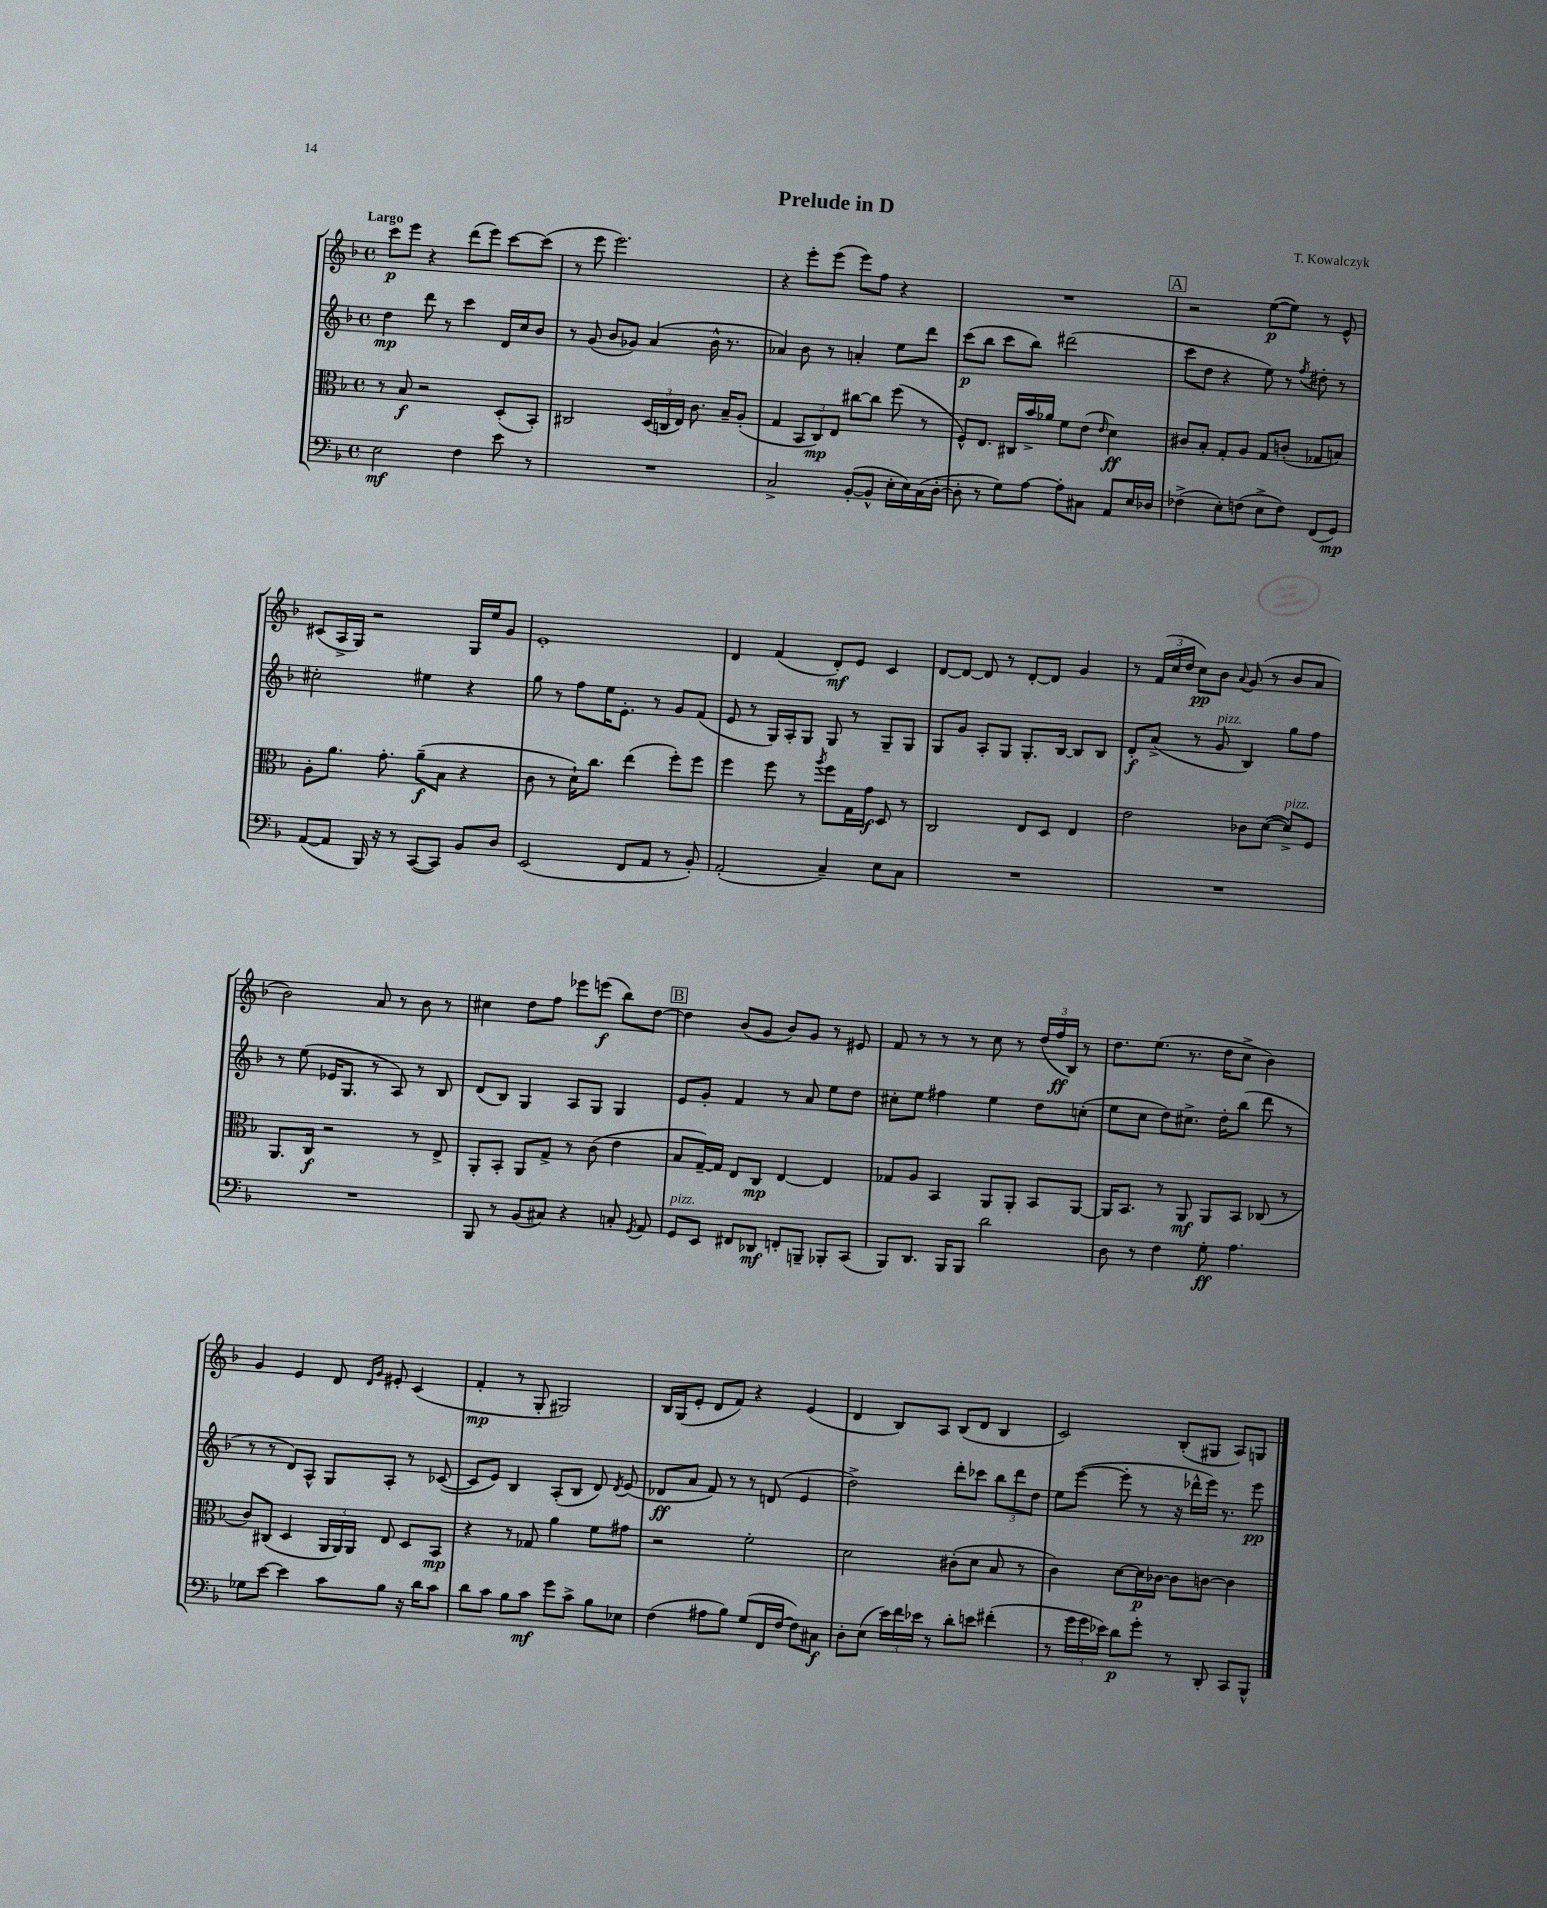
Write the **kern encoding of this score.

**kern	**dynam	**kern	**dynam	**kern	**dynam	**kern	**dynam
*part4	*part4	*part3	*part3	*part2	*part2	*part1	*part1
*staff4	*staff4	*staff3	*staff3	*staff2	*staff2	*staff1	*staff1
*clefF4	*	*clefC3	*	*clefG2	*	*clefG2	*
*k[b-]	*	*k[b-]	*	*k[b-]	*	*k[b-]	*
*M4/4	*	*M4/4	*	*M4/4	*	*M4/4	*
*met(c)	*	*met(c)	*	*met(c)	*	*met(c)	*
=1	=1	=1	=1	=1	=1	=1	=1
!	!	!	!	!	!	!LO:TX:a:B:t=Largo	!
2E\	mf	8r	.	4dd\	mp	8ccc\L	p
.	.	8B-/	f	.	.	8eee\J	.
.	.	2r	.	8ddd\	.	4r	.
.	.	.	.	8r	.	.	.
4F\	.	.	.	4ccc\	.	(8ddd\L	.
.	.	.	.	.	.	8eee\J)	.
8e\	.	(8D'/L	.	16d/LL	.	[8ccc\L	.
.	.	.	.	16cc/J	.	.	.
8r	.	8BB-'/J)	.	8b-/J	.	(8ccc\J]	.
=2	=2	=2	=2	=2	=2	=2	=2
1r	.	2C#X/	.	8r	.	8r	.
.	.	.	.	(8g/	.	8eee\	.
.	.	.	.	8b-/L	.	2.eee\)	.
.	.	.	.	8g-X/J)	.	.	.
.	.	(24D/LL	.	(4a/	.	.	.
.	.	24Cn/	.	.	.	.	.
.	.	24E/JJ)	.	.	.	.	.
.	.	8.c\	.	.	.	.	.
.	.	.	.	16b-^^\	.	.	.
.	.	16B-~/KL	.	8.r	.	.	.
.	.	(8A'/J	.	.	.	.	.
=3	=3	=3	=3	=3	=3	=3	=3
2C^/	.	4G/	.	4a-X/)	.	4r	.
.	.	12BB-/L	.	8b-\	.	8eee'\L	.
.	.	12C/)	mp	.	.	.	.
.	.	.	.	8r	.	(8eee\J	.
.	.	12E/J	.	.	.	.	.
([8BB-'/L	.	[8cc#X\L	.	4an'/	.	8eee\L)	.
8BB-^^/J]	.	8cc#\J]	.	.	.	8ff\J	.
16E'\LL	.	(8ff\	.	8ee\L	.	4r	.
16E\)	.	.	.	.	.	.	.
(16C\	.	8r	.	8ddd\J	.	.	.
[16D'\JJ	.	.	.	.	.	.	.
=4	=4	=4	=4	=4	=4	=4	=4
8D'\]	.	8F^^/L)	.	(8ccc\L	p	1r	.
8r	.	8.E/J	.	8bb-\J	.	.	.
8G\L)	.	.	.	8ccc\L	.	.	.
.	.	16C#X/LL	.	.	.	.	.
[8A\J	.	16b-^/	.	8bb-\J)	.	.	.
.	.	16a-X/JJ	.	.	.	.	.
8A'\L]	.	8f\L	.	(2ddd#X\	.	.	.
8C#X\J	.	(8e\J	.	.	.	.	.
.	.	16qqe/	.	.	.	.	.
8AA/L	.	4d\)	ff	.	.	.	.
16E/L	.	.	.	.	.	.	.
16D-X/JJ	.	.	.	.	.	.	.
!!LO:REH:place=s1:t=A
=5	=5	=5	=5	=5	=5	=5	=5
(4F-X^\	.	8c#X/L	.	8ccc\L	.	2r	.
.	.	8B-'/J	.	8dd\J	.	.	.
8E'\L)	.	8G'/L	.	4r	.	.	.
(8Fn\J	.	8A/J	.	.	.	.	.
8E^\L	.	8G/L	.	8ee\)	.	([8ee\L	p
8F\J)	.	(8cn'/J	.	8r	.	8ee\J])	.
.	.	.	.	8qff/	.	.	.
(8FF/L	.	8G-X/L	.	8dd#X'\	.	8r	.
8GG/J)	mp	8Bn/J)	.	8r	.	8e^^/	.
!!LO:LB:g=z
=6	=6	=6	=6	=6	=6	=6	=6
([8AA/L	.	8A'\L	.	2cc#X'\	.	(8c#X/L	.
8AA/J]	.	8.a\J	.	.	.	16A^/L	.
.	.	.	.	.	.	16G/JJ)	.
16BBB-/)	.	.	.	.	.	2r	.
16r	.	8.g'\	.	.	.	.	.
8r	.	.	.	.	.	.	.
([8CC/L	.	(8a~\L	f	4ee#X\	.	.	.
8CC/J])	.	8B-\J	.	.	.	.	.
8BB-/L	.	4r	.	4r	.	16G/LL	.
.	.	.	.	.	.	16ee/J	.
8D/J	.	.	.	.	.	8g/J	.
=7	=7	=7	=7	=7	=7	=7	=7
(2EE/	.	8c\	.	8gg\	.	1e'	.
.	.	8r	.	8r	.	.	.
.	.	16d`\KL)	.	8ff\L	.	.	.
.	.	8.cc\J	.	.	.	.	.
.	.	.	.	16ee\K	.	.	.
.	.	.	.	8.e'\J	.	.	.
8FF/L	.	(4ee\	.	.	.	.	.
8AA/J	.	.	.	8r	.	.	.
8r	.	8ff'\L)	.	8g/L	.	.	.
8BB-'/)	.	8ff\J	.	(8f/J	.	.	.
=8	=8	=8	=8	=8	=8	=8	=8
(2AA'/	.	4ff\	.	8e/	.	4d/	.
.	.	.	.	8r	.	.	.
.	.	8ff\	.	16G/LL)	.	(4f/	.
.	.	.	.	16A'/J	.	.	.
.	.	8r	.	8G/J	.	.	.
.	.	8qaa/	.	.	.	.	.
4C~/)	.	8ff\L	.	8G/	.	8d'/L)	mf
.	.	16G\L	.	8r	.	8e/J	.
.	.	16g\JJ	f	.	.	.	.
8E\L	.	8D/	.	8G~/L	.	4c/	.
8C\J	.	8r	.	8G/J	.	.	.
=9	=9	=9	=9	=9	=9	=9	=9
1r	.	2C/	.	8G/L	.	[8d/L	.
.	.	.	.	8g/J	.	8d/J_	.
.	.	.	.	8A'/L	.	8d/]	.
.	.	.	.	8G/J	.	8r	.
.	.	8E/L	.	8.G'/L	.	[8d'/L	.
.	.	8D/J	.	.	.	8d/J]	.
.	.	.	.	[16B-/Jk	.	.	.
.	.	4E/	.	8B-/L]	.	4g/	.
.	.	.	.	8B-/J	.	.	.
=10	=10	=10	=10	=10	=10	=10	=10
1r	.	2e\	.	8d'/L	f	8r	.
.	.	.	.	(8a^/J	.	(24f/LL	.
.	.	.	.	.	.	24cc/	.
.	.	.	.	.	.	24dd/JJ	.
.	.	.	.	8r	.	8cc\L)	pp
!	!	!	!	!LO:TX:a:i:t=pizz.	!	!	!
.	.	.	.	8g/	.	8b-\J	.
.	.	.	.	.	.	8qqa/	.
.	.	8c-X\L	.	4B-/)	.	(8g/	.
.	.	([8d\J	.	.	.	8r	.
!	!	!LO:TX:a:i:t=pizz.	!	!	!	!	!
.	.	8d^/L])	.	8gg\L	.	8b-/L	.
.	.	8F/J	.	8ff\J	.	8a/J	.
!!LO:LB:g=z
=11	=11	=11	=11	=11	=11	=11	=11
1r	.	8.AA/L	.	8r	.	2b-\)	.
.	.	.	.	(8ee\	.	.	.
.	.	16C/Jk	f	.	.	.	.
.	.	2r	.	16e-X/KL	.	.	.
.	.	.	.	8.G/J	.	.	.
.	.	.	.	8r	.	8a/	.
.	.	.	.	8A/)	.	8r	.
.	.	8r	.	8r	.	8b-\	.
.	.	8E^/	.	8B-/	.	8r	.
=12	=12	=12	=12	=12	=12	=12	=12
8BBB-/	.	8AA'/L	.	(8d/L	.	4cc#X\	.
8r	.	8BB-'/J	.	8B-/J)	.	.	.
(8BB-/L	.	8AA/L	.	4G/	.	8dd\L	.
8C#X/J)	.	8G^/J	.	.	.	8ff\J	.
4r	.	8r	.	8A/L	.	8eee-X\L	.
.	.	(8c\	.	8G/J	.	(8eeen\J	f
8Cn'/	.	4e\	.	4G/	.	8bb-\L)	.
8qGG/	.	.	.	.	.	.	.
8AA/	.	.	.	.	.	[8dd\J	.
!!LO:REH:place=s1:t=B
=13	=13	=13	=13	=13	=13	=13	=13
!LO:TX:a:i:t=pizz.	!	!	!	!	!	!	!
8GG/L	.	8B-/L	.	8e/L	.	4dd\]	.
8EE/J	.	[16G~/L)	.	8g'/J	.	.	.
.	.	16G/JJ]	.	.	.	.	.
8FF#X/L	.	8E/L	.	4f/	.	(8b-/L	.
8DD-X/J	mf	8C/J	mp	.	.	8g/J	.
8FFn'/L	.	[4E/	.	8r	.	8b-/L)	.
8BBBn~/J	.	.	.	8a/	.	8g/J	.
8BBB-X'/L	.	4E/]	.	8ee\L	.	8r	.
(8CC/J	.	.	.	8dd\J	.	8e#X/	.
=14	=14	=14	=14	=14	=14	=14	=14
8BBB-/L)	.	8G-X/L	.	8cc#X'\L	.	8f/	.
8.DD/J	.	8A/J	.	8ee\J	.	8r	.
.	.	4BB-/	.	4ff#X\	.	8r	.
16BBB-/KL	.	.	.	.	.	.	.
8BBB-/J	.	.	.	.	.	8r	.
2d\	.	8AA/L	.	4ee\	.	8cc\	.
.	.	8AA'/J	.	.	.	8r	.
.	.	8BB-/L	.	8dd\L	.	(24dd/LL	.
.	.	.	.	.	.	24ff/	ff
.	.	.	.	.	.	24B-/JJ)	.
.	.	[8AA/J	.	(8ccn'\J	.	8r	.
=15	=15	=15	=15	=15	=15	=15	=15
8D\	.	16AA/KL]	.	8ee\L	.	8.dd\L	.
.	.	8.BB-/J	.	.	.	.	.
8r	.	.	.	8cc\J	.	.	.
.	.	.	.	.	.	(8.ee\J	.
4F\	.	8r	.	8dd\L)	.	.	.
.	.	8AA/	mf	8.cc#X^\J	.	8.r	.
8G'\	ff	8AA/L	.	.	.	.	.
.	.	.	.	16dd'\KL	.	16dd\KL	.
4.A\	.	8BB-/J	.	(8bb-\J	.	8cc^\J	.
.	.	(8C-X/	.	8ddd\	.	4b-\)	.
.	.	8r	.	8r	.	.	.
!!LO:LB:g=z
=16	=16	=16	=16	=16	=16	=16	=16
8G-X\L	.	8c/L)	.	8r	.	4g/	.
[8e\J	.	(8C#X/J	.	8r	.	.	.
4e\]	.	4D/	.	8d/L)	.	4e/	.
.	.	.	.	8A^^/J	.	.	.
8c\L	.	24AA/LL	.	8G/L	.	8d/	.
.	.	24AA/)	.	.	.	.	.
.	.	24AA/JJ	.	.	.	.	.
.	.	.	.	.	.	16qqd/LL	.
.	.	.	.	.	.	16qqg/JJ	.
8B-\J	.	8E/	.	8A'/J	.	8e#X'/	.
16r	.	8D/L	.	8r	.	(4c/	.
16d\KL	.	.	.	.	.	.	.
8c\J	.	8BB-/J	mp	([8c-X/	.	.	.
=17	=17	=17	=17	=17	=17	=17	=17
8d\L	.	4r	.	8c-/L]	.	4f'/	mp
8c\J	.	.	.	8e/J)	.	.	.
8B-\L	.	8r	.	4B-/	.	8r	.
8c\J	mf	8G-X/	.	.	.	8G'/	.
8g\L	.	4a\	.	(8A'/L	.	2G#X/)	.
8c^\J	.	.	.	8B-/J	.	.	.
8B-\L	.	8f\L	.	8d/)	.	.	.
.	.	.	.	8qd/	.	.	.
8E-X\J	.	8g#X\J	.	(8e/	.	.	.
=18	=18	=18	=18	=18	=18	=18	=18
(4F\	.	2r	.	8d-X/L	ff	16B-/LL	.
.	.	.	.	.	.	(16G/J	.
.	.	.	.	8a/J	.	8e'/J	.
8A#X\L	.	.	.	8f/)	.	8d/L	.
8B-\J)	.	.	.	8r	.	8f/J)	.
(8G/L	.	2f'\	.	8r	.	4r	.
16FF/L	.	.	.	(8dn/	.	.	.
[16F/JJ	.	.	.	.	.	.	.
8F\L])	.	.	.	4e/	.	(4e/	.
8C#X\J	f	.	.	.	.	.	.
=19	=19	=19	=19	=19	=19	=19	=19
8D'\L	.	2d\	.	2dd^\)	.	4d/	.
(8E\J	.	.	.	.	.	.	.
24e\LL)	.	.	.	.	.	8B-/L)	.
24f\	.	.	.	.	.	.	.
24e-X\JJ	.	.	.	.	.	.	.
8r	.	.	.	.	.	8A/J	.
8d'\L	.	(8c#X'\L	.	8ddd'\L	.	(8B-/L	.
8en\J	.	8d\J	.	8ccc-X\J	.	8d/J	.
(4f#X'\	.	8B-/	.	12bb-\L	.	4B-/	.
.	.	.	.	12ddd\	.	.	.
.	.	8r	.	.	.	.	.
.	.	.	.	12dd\J	.	.	.
=20	=20	=20	=20	=20	=20	=20	=20
8r	.	4c\)	.	8ee\L	.	2c/)	.
24g\LL	.	.	.	([8eee\J	.	.	.
24g\	.	.	.	.	.	.	.
24e-X\JJ)	.	.	.	.	.	.	.
8d\L	p	[8d\L	.	8eee'\]	.	.	.
8g'\J	.	16d\L]	p	8r	.	.	.
.	.	[16c-X\JJ	.	.	.	.	.
8r	.	8c-\L]	.	16r	.	(8B-'/L	.
.	.	.	.	16ddd-X^^\LL	.	.	.
8DD'/	.	[8cn\J	.	16eee\JJ)	.	8G#X/J	.
.	.	.	.	8.r	.	.	.
8CC/L	.	4c\]	.	.	.	8A/L)	.
8BBB-^^/J	.	.	.	8eee\	pp	8Gn/J	.
==	==	==	==	==	==	==	==
*-	*-	*-	*-	*-	*-	*-	*-
